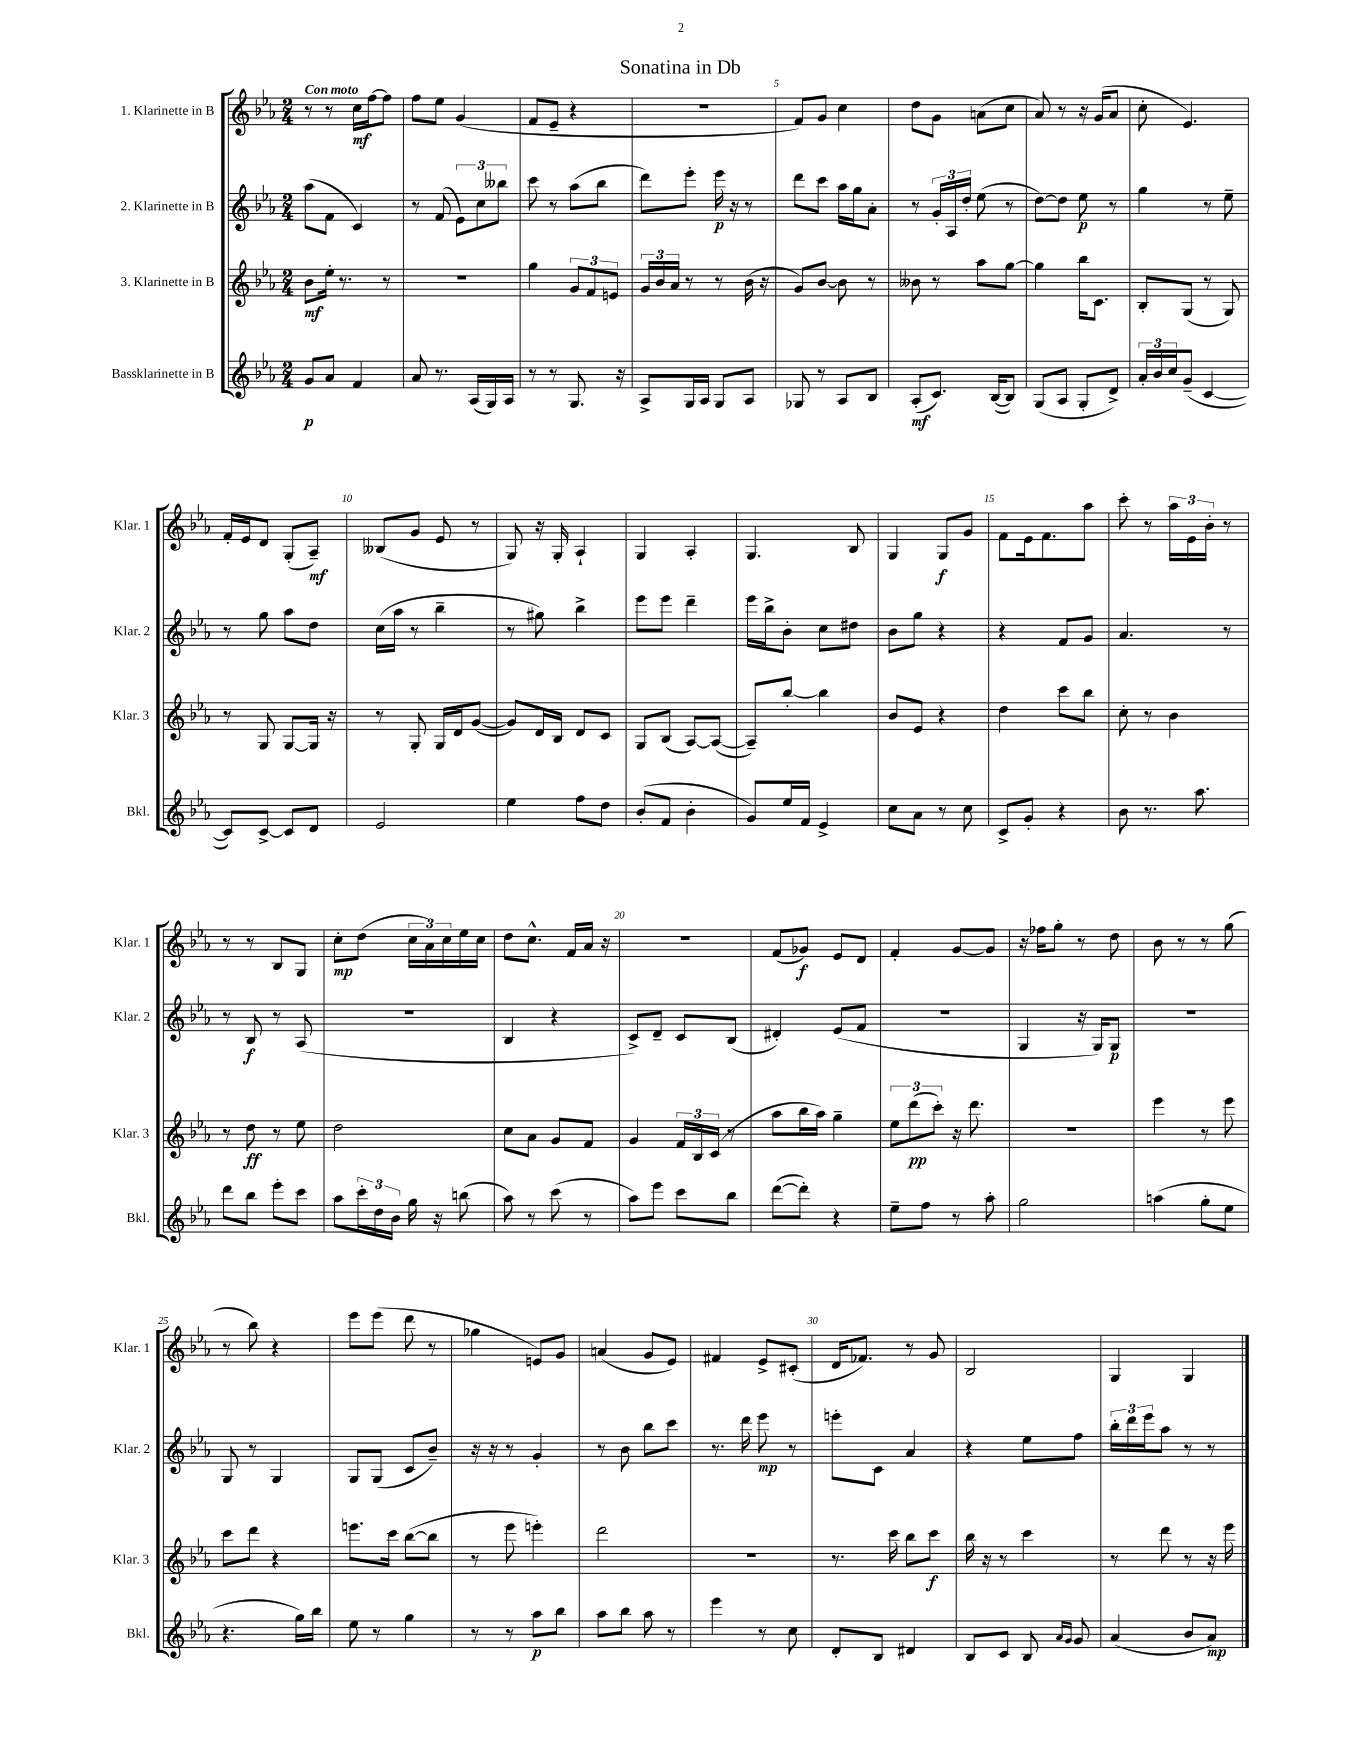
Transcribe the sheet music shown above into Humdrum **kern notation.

**kern	**kern	**kern	**kern
*staff4	*staff3	*staff2	*staff1
*clefG2	*clefG2	*clefG2	*clefG2
*k[b-e-a-]	*k[b-e-a-]	*k[b-e-a-]	*k[b-e-a-]
*M2/4	*M2/4	*M2/4	*M2/4
8g/L	8b-\L	(8aa-\L	8r
8a-/J	16ee-'\Jk	8f\J	8r
.	8.r	.	.
4f/	.	4c/)	16cc\LL
.	.	.	[16ff\J
.	8r	.	8ff\]J
=	=	=	=
8a-/	2r	8r	8ff\L
8.r	.	(8f/	8ee-\J
.	.	12e-\L)	(4g/
(16A-/LL	.	.	.
.	.	12cc\	.
16G/)	.	.	.
.	.	12bb--\J	.
16A-/JJ	.	.	.
=	=	=	=
8r	4gg\	8ccc\	8f/L
8r	.	8r	8e-~/J
8.G/	12g/L	(8aa-\L	4r
.	12f/	.	.
.	.	8bb-\J	.
.	12e/J	.	.
16r	.	.	.
=	=	=	=
8A-^/L	24g/LL	8ddd\L)	2r
.	24b-/	.	.
.	24a-/JJ	.	.
16G/L	8r	8eee-'\J	.
16A-/JJ	.	.	.
8G/L	8r	16eee-\	.
.	.	16r	.
8A-/J	(16b-\	8r	.
.	16r	.	.
=	=	=	=
8G-/	8g/L)	8ddd\L	8f/L)
8r	[8b-/J	8ccc\J	8g/J
8A-/L	8b-\]	16aa-\LL	4cc\
.	.	16gg\J	.
8B-/J	8r	8a-'\J	.
=	=	=	=
(8A-'/L	8b--\	8r	8dd\L
8.c/J)	8r	24g'/LL	8g\J
.	.	24A-/	.
.	.	24dd'/JJ	.
.	8aa-\L	(8ee-\	(8a\L
([16B-/LK	.	.	.
8B-/]J)	[8gg\J	8r	8cc\J
=	=	=	=
(8G/L	4gg\]	[8dd\L)	8a-/)
8A-/J	.	8dd\]J	8r
8G'/L	16bb-\LK	8ee-\	16r
.	8.c\J	.	(16g/LK
8d^/J)	.	8r	8a-/J
=	=	=	=
24a-'/LL	8B-'/L	4gg\	8cc'\
24b-/	.	.	.
24cc/J	.	.	.
(8g~/J	(8G/J	.	4.e-/)
[4c/	8r	8r	.
.	8G/)	8ee-~\	.
=	=	=	=
8c/]L)	8r	8r	16f'/LL
.	.	.	16e-/J
[8c^/J	8G/	8gg\	8d/J
8c/]L	[8G/L	8aa-\L	(8G'/L
8d/J	16G/]Jk	8dd\J	8A-~/J)
.	16r	.	.
=	=	=	=
2e-/	8r	(16cc\LL	(8B--/L
.	.	16aa-\JJ	.
.	8G'/	8r	8g/J
.	16G/LL	4bb-~\	8e-/
.	16d/J	.	.
.	([8g/J	.	8r
=	=	=	=
4ee-\	8g/]L)	8r	8G/)
.	16d/L	8gg#\)	16r
.	16B-/JJ	.	16G'/
8ff\L	8d/L	4bb-^\	4A-`/
8dd\J	8c/J	.	.
=	=	=	=
(8b-'/L	8G/L	8eee-\L	4G/
8f/J	(8B-/J	8eee-\J	.
4b-'\	[8A-/L)	4ddd~\	4A-'/
.	(8A-/_J	.	.
=	=	=	=
8g/L)	8A-~/]L)	16eee-\LL	4.G/
.	.	16bb-^\J	.
16ee-/L	[8bb-'/J	8b-'\J	.
16f/JJ	.	.	.
4e-^/	4bb-\]	8cc\L	.
.	.	8dd#\J	8B-/
=	=	=	=
8cc\L	8b-/L	8b-\L	4G/
8a-\J	8e-/J	8gg\J	.
8r	4r	4r	8G/L
8cc\	.	.	8g/J
=	=	=	=
8c^/L	4dd\	4r	8f\L
8g'/J	.	.	16e-\k
.	.	.	8.f\
4r	8ccc\L	8f/L	.
.	8bb-\J	8g/J	8aa-\J
=	=	=	=
8b-\	8cc'\	4.a-/	8ccc'\
8.r	8r	.	8r
.	4b-\	.	24aa-\LL
.	.	.	24e-\
8.aa-\	.	.	.
.	.	.	24b-'\JJ
.	.	8r	8r
=	=	=	=
8ddd\L	8r	8r	8r
8bb-\J	8dd\	8B-/	8r
8eee-'\L	8r	8r	8B-/L
8ccc\J	8ee-\	(8A-/	8G/J
=	=	=	=
8aa-\L	2dd\	2r	8cc'\L
24ccc'\L	.	.	(8dd\J
24dd\	.	.	.
24b-\JJ	.	.	.
16gg\	.	.	24cc\LL
.	.	.	24a-\)
16r	.	.	.
.	.	.	24cc\
(8bb\	.	.	16ee-\
.	.	.	16cc\JJ
=	=	=	=
8aa-\)	8cc\L	4B-/	8dd\L
8r	8a-\J	.	8.cc^^\J
(8ccc\	8g/L	4r	.
.	.	.	16f/LL
8r	8f/J	.	16a-/JJ
.	.	.	16r
=	=	=	=
8aa-\L)	4g/	8c^/L)	2r
8eee-\J	.	8d~/J	.
8ccc\L	24f/LL	8c/L	.
.	24B-/	.	.
.	(24c/JJ	.	.
8bb-\J	8r	(8B-/J	.
=	=	=	=
([8ddd\L	8aa-\L	4d#'/)	(8f/L
8ddd'\]J)	16bb-\L	.	8g-/J)
.	16aa-\JJ)	.	.
4r	4gg~\	(8e-/L	8e-/L
.	.	8f/J	8d/J
=	=	=	=
8ee-~\L	12ee-\L	2r	4f'/
.	(12ddd\	.	.
8ff\J	.	.	.
.	12ccc'\J)	.	.
8r	16r	.	[8g/L
.	8.ddd\	.	.
8aa-'\	.	.	8g/]J
=	=	=	=
2gg\	2r	4G/	16r
.	.	.	16ff-\LK
.	.	.	8gg'\J
.	.	16r	8r
.	.	16G/LK)	.
.	.	8G/J	8dd\
=	=	=	=
(4aa\	4eee-\	2r	8b-\
.	.	.	8r
8gg'\L	8r	.	8r
8ee-\J	8eee-\	.	(8gg\
=	=	=	=
4.r	8ccc\L	8G/	8r
.	8ddd\J	8r	8bb-\)
.	4r	4G/	4r
16gg\LL)	.	.	.
16bb-\JJ	.	.	.
=	=	=	=
8ee-\	8.eee\L	8G/L	8eee-\L
8r	.	(8G/J	(8eee-\J
.	16ccc\Jk	.	.
4gg\	([8bb-\L	8c/L	8ddd\
.	8bb-\]J	8b-~/J)	8r
=	=	=	=
8r	8r	16r	4gg-\
.	.	16r	.
8r	8eee-\	8r	.
8aa-\L	4eee'\)	4g'/	8e/L)
8bb-\J	.	.	8g/J
=	=	=	=
8aa-\L	2ddd\	8r	(4a/
8bb-\J	.	8b-\	.
8aa-\	.	8bb-\L	8g/L
8r	.	8ccc\J	8e-/J)
=	=	=	=
4eee-\	2r	8.r	4f#/
.	.	16ddd\	.
8r	.	8eee-\	8e-^/L
8cc\	.	8r	(8c#'/J
=	=	=	=
8d'/L	8.r	8eee'\L	16d/LK
.	.	.	8.f-/J)
8B-/J	.	8c\J	.
.	16ccc\	.	.
4d#/	8bb-\L	4a-/	8r
.	8ccc\J	.	8g/
=	=	=	=
8B-/L	16bb-\	4r	2B-/
.	16r	.	.
8c/J	8r	.	.
8B-/	4ccc\	8ee-\L	.
16qqa-/LL	.	.	.
16qqg/JJ	.	.	.
8g/	.	8ff\J	.
=	=	=	=
(4a-/	8r	24bb-'\LL	4G/
.	.	24ddd\	.
.	.	24eee-\J	.
.	8ddd\	8aa-\J	.
8b-/L	8r	8r	4G/
8a-/J)	16r	8r	.
.	16eee-\	.	.
==	==	==	==
*-	*-	*-	*-
